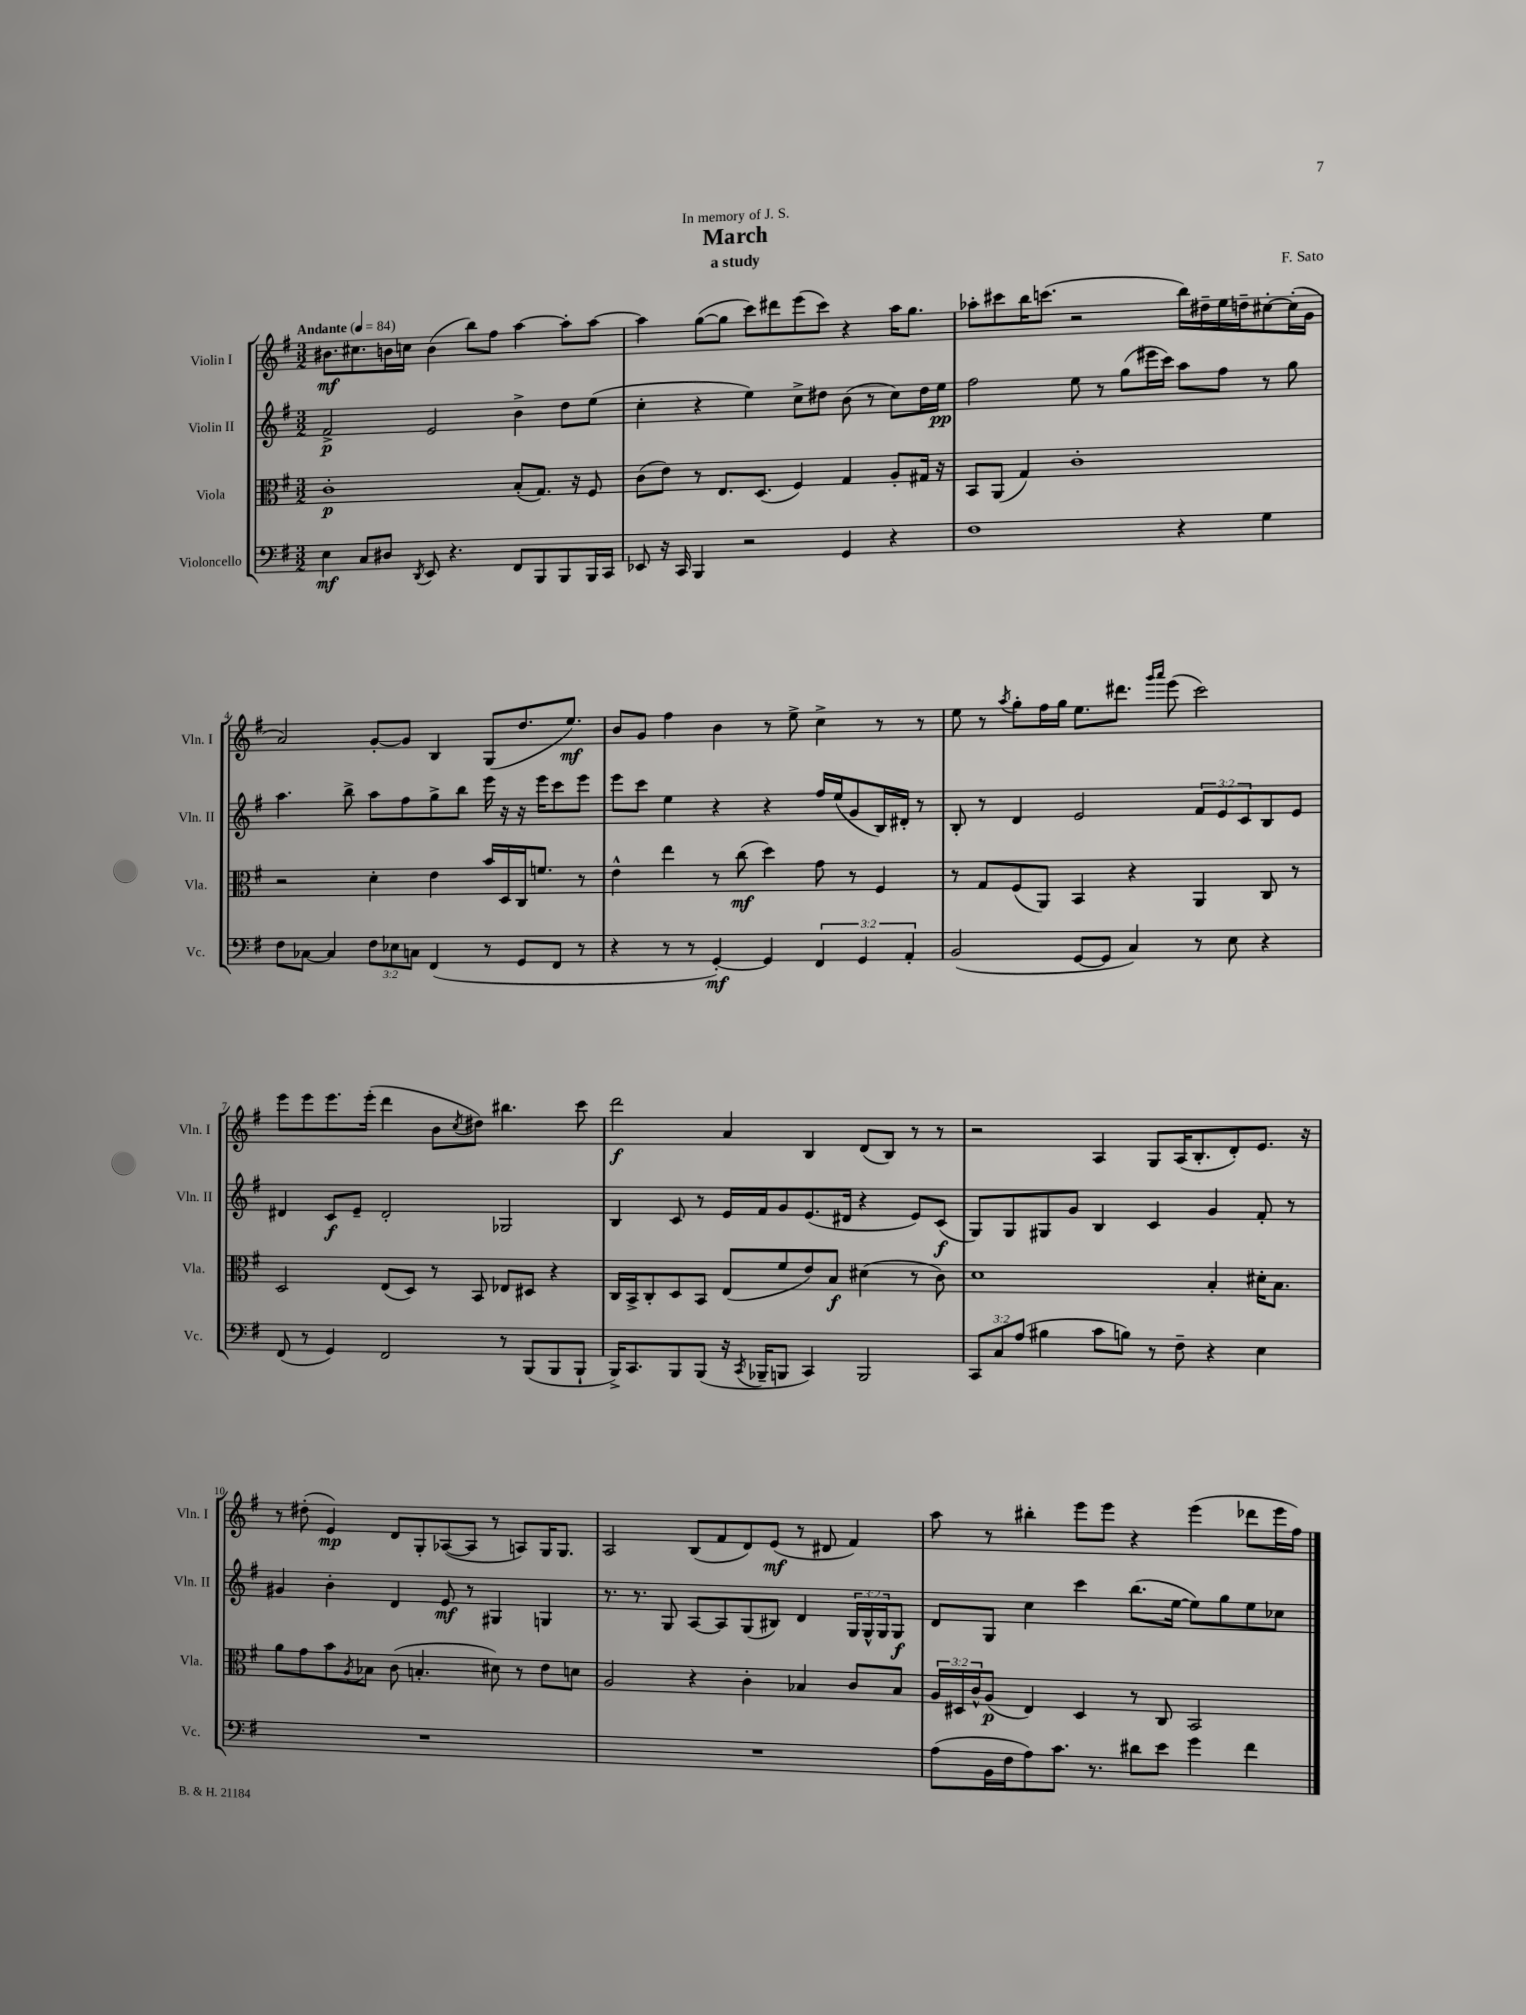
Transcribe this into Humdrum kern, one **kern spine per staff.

**kern	**dynam	**kern	**dynam	**kern	**dynam	**kern	**dynam
*part4	*part4	*part3	*part3	*part2	*part2	*part1	*part1
*staff4	*staff4	*staff3	*staff3	*staff2	*staff2	*staff1	*staff1
*I"Violoncello	*	*I"Viola	*	*I"Violin II	*	*I"Violin I	*
*I'Vc.	*	*I'Vla.	*	*I'Vln. II	*	*I'Vln. I	*
*clefF4	*	*clefC3	*	*clefG2	*	*clefG2	*
*k[f#]	*	*k[f#]	*	*k[f#]	*	*k[f#]	*
*M3/2	*	*M3/2	*	*M3/2	*	*M3/2	*
*MM84	*	*MM84	*	*MM84	*	*MM84	*
=1	=1	=1	=1	=1	=1	=1	=1
!	!	!	!	!	!	!LO:TX:a:B:t=Andante	!
4E\	mf	1c'	p	2f#^/	p	8.b#X\L	mf
.	.	.	.	.	.	8.cc#X\	.
8C/L	.	.	.	.	.	.	.
8D#X/J	.	.	.	.	.	16bn\L	.
.	.	.	.	.	.	16ccn\JJ	.
8qDD/	.	.	.	.	.	.	.
8EE/	.	.	.	2e/	.	(4b\	.
4.r	.	.	.	.	.	.	.
.	.	.	.	.	.	8bb\L)	.
.	.	.	.	.	.	8ff#\J	.
8FF#/L	.	(8B'/L	.	4b^\	.	[4aa\	.
8BBB/	.	8.G/J)	.	.	.	.	.
8BBB/	.	.	.	8dd\L	.	8aa'\L]	.
.	.	16r	.	.	.	.	.
16BBB/L	.	8F#/	.	(8ee\J	.	[8aa\J	.
16CC/JJ	.	.	.	.	.	.	.
=2	=2	=2	=2	=2	=2	=2	=2
8EE-X/	.	(8c\L	.	4cc'\	.	4aa\]	.
16r	.	8e\J)	.	.	.	.	.
16CC/	.	.	.	.	.	.	.
4BBB/	.	8r	.	4r	.	([8gg\L	.
.	.	8.E/L	.	.	.	8gg\J]	.
2r	.	.	.	4ee\)	.	8ccc\L)	.
.	.	(8.D/J	.	.	.	.	.
.	.	.	.	.	.	8ddd#X\	.
.	.	4F#/)	.	8cc^\L	.	(8eee\	.
.	.	.	.	8dd#X\J	.	8ccc\J)	.
4GG/	.	4G/	.	(8b\	.	4r	.
.	.	.	.	8r	.	.	.
4r	.	8A'/L	.	8cc\L)	.	16aa\KL	.
.	.	.	.	.	.	8.gg\J	.
.	.	16G#X/Jk	.	16dd#\L	.	.	.
.	.	16r	.	16ee\JJ	pp	.	.
=3	=3	=3	=3	=3	=3	=3	=3
1F#	.	8BB/L	.	2ff#\	.	8aa-X'\L	.
.	.	(8AA/J	.	.	.	8ccc#X\	.
.	.	4G/)	.	.	.	16bb\K	.
.	.	.	.	.	.	(8.cccn\J	.
.	.	1c'	.	8ee\	.	2r	.
.	.	.	.	8r	.	.	.
.	.	.	.	(8gg\L	.	.	.
.	.	.	.	16eee#X\L	.	.	.
.	.	.	.	16ccc\JJ)	.	.	.
4r	.	.	.	8aa\L	.	16bb\LL)	.
.	.	.	.	.	.	16dd#X~\	.
.	.	.	.	8ff#\J	.	16ee\	.
.	.	.	.	.	.	16ddn~\J	.
4G\	.	.	.	8r	.	[8cc#X'\	.
.	.	.	.	8gg\	.	(16cc#'\L]	.
.	.	.	.	.	.	16g\JJ	.
!!LO:LB:g=z
=4	=4	=4	=4	=4	=4	=4	=4
8F#\L	.	2r	.	4.aa\	.	2a/)	.
[8C-X\J	.	.	.	.	.	.	.
4C-/]	.	.	.	.	.	.	.
.	.	.	.	8bb^\	.	.	.
12F#\L	.	4d'\	.	8aa\L	.	[8g'/L	.
12E-X\	.	.	.	.	.	.	.
.	.	.	.	8ff#\	.	8g/J]	.
12Cn\J	.	.	.	.	.	.	.
(4FF#/	.	4e\	.	8gg^\	.	4B/	.
.	.	.	.	8bb\J	.	.	.
8r	.	16b/LL	.	16eee\	.	(8G/L	.
.	.	16D/	.	16r	.	.	.
8GG/L	.	16C/J	.	16r	.	8.dd/	.
.	.	8.fn/J	.	16eee\KL	.	.	.
8FF#/J	.	.	.	8ccc\	.	.	.
.	.	.	.	.	.	8.ee/J)	mf
8r	.	8r	.	8eee\J	.	.	.
=5	=5	=5	=5	=5	=5	=5	=5
4r	.	4e^^\	.	8eee\L	.	8b/L	.
.	.	.	.	8ccc\J	.	8g/J	.
8r	.	4ee\	.	4ee\	.	4ff#\	.
8r	.	.	.	.	.	.	.
[4GG'/)	mf	8r	.	4r	.	4b\	.
.	.	(8cc\	mf	.	.	.	.
4GG/]	.	4dd\)	.	4r	.	8r	.
.	.	.	.	.	.	8ee^\	.
6FF#/	.	8g\	.	16ff#/LL	.	4cc^\	.
.	.	.	.	(16ee/J	.	.	.
.	.	8r	.	8g/	.	.	.
6GG/	.	.	.	.	.	.	.
.	.	4F#/	.	16B/L)	.	8r	.
.	.	.	.	16d#X'/JJ	.	.	.
6AA'/	.	.	.	.	.	.	.
.	.	.	.	8r	.	8r	.
=6	=6	=6	=6	=6	=6	=6	=6
(2BB/	.	8r	.	8B'/	.	8ee\	.
.	.	8G/L	.	8r	.	8r	.
.	.	.	.	.	.	8qaa/	.
.	.	(8F#/	.	4d/	.	8gg'\L	.
.	.	8AA/J)	.	.	.	16ff#\L	.
.	.	.	.	.	.	16gg\JJ	.
[8GG/L	.	4BB/	.	2e/	.	8.ee\L	.
8GG/J]	.	.	.	.	.	.	.
.	.	.	.	.	.	8.ddd#X\J	.
4C/)	.	4r	.	.	.	.	.
.	.	.	.	.	.	16qqggg/LL	.
.	.	.	.	.	.	16qqaaa/JJ	.
.	.	.	.	.	.	(8eee\	.
8r	.	4AA/	.	12f#/L	.	2ccc\)	.
.	.	.	.	12e/	.	.	.
8E\	.	.	.	.	.	.	.
.	.	.	.	12c/	.	.	.
4r	.	8C/	.	8B/	.	.	.
.	.	8r	.	8e/J	.	.	.
!!LO:LB:g=z
=7	=7	=7	=7	=7	=7	=7	=7
(8FF#/	.	2D/	.	4d#X/	.	8eee\L	.
8r	.	.	.	.	.	8eee\	.
4GG/)	.	.	.	8c/L	f	8.eee\	.
.	.	.	.	8e~/J	.	.	.
.	.	.	.	.	.	(16eee'\Jk	.
2FF#/	.	(8E/L	.	2d#'/	.	4ddd\	.
.	.	8D/J)	.	.	.	.	.
.	.	8r	.	.	.	8b\L	.
.	.	.	.	.	.	8qcc/	.
.	.	8BB/	.	.	.	8dd#X\J)	.
8r	.	8E-X/L	.	2G-X/	.	4.bb#X\	.
(8BBB/L	.	8D#X/J	.	.	.	.	.
8BBB/	.	4r	.	.	.	.	.
8BBB`/J	.	.	.	.	.	8ccc\	.
=8	=8	=8	=8	=8	=8	=8	=8
16BBB^/KL)	.	16C/LL	.	4B/	.	2ddd\	f
8.CC/	.	16BB^/J	.	.	.	.	.
.	.	8C'/	.	.	.	.	.
8BBB/	.	8D/	.	8c/	.	.	.
(8BBB/J	.	8BB/J	.	8r	.	.	.
16r	.	(8E/L	.	16e/LL	.	4a/	.
8qCC/	.	.	.	.	.	.	.
16BBB-X~/KL	.	.	.	16f#/J	.	.	.
8BBBn/J	.	8f#/	.	8g/	.	.	.
4CC/)	.	8e/)	.	(8.e/	.	4B/	.
.	.	8B/J	f	.	.	.	.
.	.	.	.	16d#X/Jk	.	.	.
2BBB/	.	(4d#X\	.	4r	.	(8d/L	.
.	.	.	.	.	.	8B/J)	.
.	.	8r	.	8e/L)	.	8r	.
.	.	8c\)	.	(8c/J	f	8r	.
=9	=9	=9	=9	=9	=9	=9	=9
12CC/L	.	1d	.	8G/L)	.	2r	.
12C/	.	.	.	.	.	.	.
.	.	.	.	8G/	.	.	.
(12A/J	.	.	.	.	.	.	.
4B#X\	.	.	.	8G#X/	.	.	.
.	.	.	.	8g/J	.	.	.
8c\L	.	.	.	4B/	.	4A/	.
8Bn\J)	.	.	.	.	.	.	.
8r	.	.	.	4c/	.	8G/L	.
8F#~\	.	.	.	.	.	(16A/K	.
.	.	.	.	.	.	8.B'/	.
4r	.	4B'/	.	4g/	.	.	.
.	.	.	.	.	.	8d'/)	.
4E\	.	16d#X'\KL	.	8f#'/	.	8.e/J	.
.	.	8.B\J	.	.	.	.	.
.	.	.	.	8r	.	.	.
.	.	.	.	.	.	16r	.
!!LO:LB:g=z
=10	=10	=10	=10	=10	=10	=10	=10
1.r	.	8a\L	.	4g#X/	.	8r	.
.	.	8g\	.	.	.	(8dd#X'\	.
.	.	8b\	.	4b'\	.	4e/)	mp
.	.	8qA/	.	.	.	.	.
.	.	8B-X\J	.	.	.	.	.
.	.	(8c\	.	4d/	.	8d/L	.
.	.	4.Bn'/	.	.	.	8G'/	.
.	.	.	.	8e/	mf	([8A-X/	.
.	.	.	.	8r	.	8A-/J]	.
.	.	8d#X\)	.	4G#X/	.	8r	.
.	.	8r	.	.	.	8An/L)	.
.	.	8e\L	.	4Gn/	.	16G/K	.
.	.	.	.	.	.	8.G/J	.
.	.	8dn\J	.	.	.	.	.
=11	=11	=11	=11	=11	=11	=11	=11
1.r	.	2A/	.	8.r	.	2A/	.
.	.	.	.	8.r	.	.	.
.	.	.	.	8G/	.	.	.
.	.	4r	.	[8A/L	.	(8B/L	.
.	.	.	.	8A/]	.	8f#/	.
.	.	4c'\	.	(8G/	.	8d/)	.
.	.	.	.	8B#X/J)	.	(8e/J	mf
.	.	4B-X/	.	4d/	.	8r	.
.	.	.	.	.	.	8d#X/	.
.	.	8c/L	.	24G/LL	.	4f#/)	.
.	.	.	.	24G^^/	.	.	.
.	.	.	.	24G/J	.	.	.
.	.	8B-/J	.	8G/J	f	.	.
=12	=12	=12	=12	=12	=12	=12	=12
(8A\L	.	24A/LL	.	8d/L	.	8aa\	.
.	.	24D#X/	.	.	.	.	.
.	.	24c^^/J	.	.	.	.	.
16BB\L	.	(8A/J	p	8G/J	.	8r	.
16F#\J	.	.	.	.	.	.	.
8A\)	.	4E/)	.	4cc\	.	4bb#X'\	.
8.c\J	.	.	.	.	.	.	.
.	.	4D#/	.	4ccc\	.	8eee\L	.
8.r	.	.	.	.	.	.	.
.	.	.	.	.	.	8eee\J	.
8d#X\L	.	8r	.	(8.bb\L	.	4r	.
8e\J	.	8C/	.	.	.	.	.
.	.	.	.	[16ee\Jk	.	.	.
4g\	.	2BB/	.	8ee\L])	.	(4eee\	.
.	.	.	.	8gg\	.	.	.
4f#\	.	.	.	8ee\	.	8ddd-X\L	.
.	.	.	.	8cc-X\J	.	16eee\L	.
.	.	.	.	.	.	16ff#\JJ)	.
==	==	==	==	==	==	==	==
*-	*-	*-	*-	*-	*-	*-	*-
